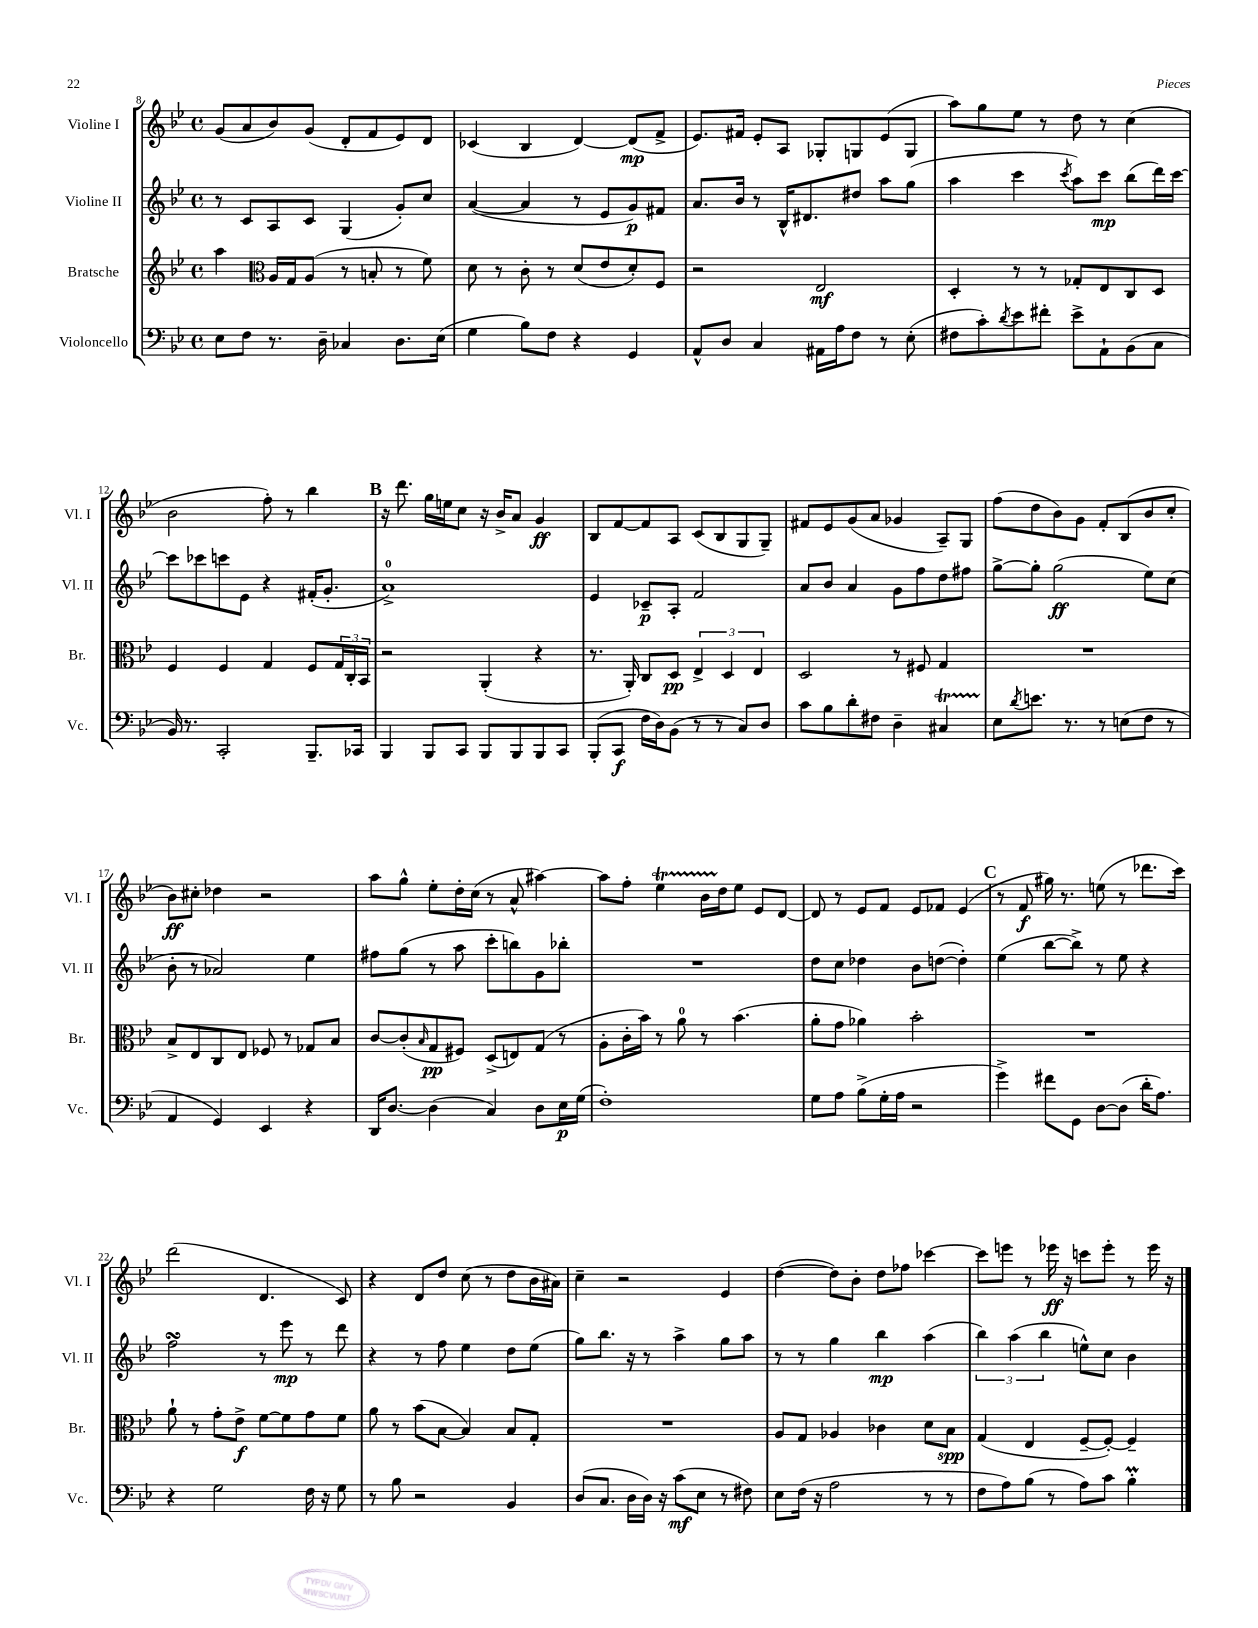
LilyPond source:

<<
\new StaffGroup <<
\new Staff = "s0" \with { instrumentName = "Violine I" shortInstrumentName = "Vl. I" } {
    \clef treble \key bes \major \defaultTimeSignature \time 4/4
    g'8( a'8 bes'8) g'8( d'8-. f'8 ees'8) d'8 |
    ces'4( bes4 d'4~) d'8\mp( f'8-> |
    ees'8.) fis'16 ees'8-. a8 ges8-. g8 ees'8( g8 |
    a''8) g''8 ees''8 r8 d''8 r8 c''4( |
    bes'2 f''8-.) r8 bes''4 |
    \mark \markup { \bold "B" } r16 d'''8. g''16 e''16 c''8 r16 bes'16-> a'8 g'4\ff |
    bes8 f'8~ f'8 a8 c'8( bes8 g8 g8--) |
    fis'8 ees'8 g'8( a'8 ges'4 a8--) g8 |
    f''8( d''8 bes'8) g'8 f'8-. bes8( bes'8 c''8-. |
    bes'8\ff) cis''8-. des''4 r2 |
    a''8 g''8-^ ees''8-. d''16-. c''16( r8 a'8-^ ais''4~) |
    ais''8 f''8-. ees''4\startTrillSpan bes'16 d''16\stopTrillSpan ees''8 ees'8 d'8~ |
    d'8 r8 ees'8 f'8 ees'8 fes'8 ees'4( |
    \mark \markup { \bold "C" } r8 f'8\f gis''16) r8. e''8( r8 des'''8. c'''16) |
    d'''2( d'4. c'8) |
    r4 d'8 d''8 c''8( r8 d''8 bes'16 ais'16) |
    c''4-- r2 ees'4 |
    d''4~( d''8) bes'8-. d''8 fes''8 ces'''4~ |
    ces'''8 e'''8 r8 ees'''16\ff r16 c'''8 ees'''8-. r8 ees'''16 r16 \bar "|." |
}
\new Staff = "s1" \with { instrumentName = "Violine II" shortInstrumentName = "Vl. II" } {
    \clef treble \key bes \major \defaultTimeSignature \time 4/4
    r8 c'8 a8 c'8 g4( g'8-.) c''8 |
    a'4~( a'4 r8 ees'8 g'8\p) fis'8 |
    a'8. bes'16 r8 bes16-^ dis'8. dis''8 a''8 g''8( |
    a''4 c'''4 \acciaccatura { c'''8 } a''8) c'''8\mp bes''8( d'''16) c'''16~ |
    c'''8 ces'''8 c'''8 ees'8 r4 fis'16-.( g'8.-. |
    \mark \markup { \bold "B" } a'1-0->) |
    ees'4 ces'8--\p a8-. f'2 |
    a'8 bes'8 a'4 g'8 f''8 d''8 fis''8 |
    g''8~-> g''8-. g''2\ff( ees''8) c''8( |
    bes'8-. r8 aes'2) ees''4 |
    fis''8 g''8( r8 a''8 c'''8-. b''8) g'8 bes''8-. |
    R1 |
    d''8 c''8 des''4 bes'8 d''8~( d''4-.) |
    \mark \markup { \bold "C" } ees''4( bes''8~ bes''8->) r8 ees''8 r4 |
    f''2\turn r8 ees'''8\mp r8 d'''8 |
    r4 r8 f''8 ees''4 d''8 ees''8( |
    g''8) bes''8. r16 r8 a''4-> g''8 a''8 |
    r8 r8 g''4 bes''4\mp a''4( |
    \tuplet 3/2 { bes''4) a''4( bes''4 } e''8-^) c''8 bes'4 \bar "|." |
}
\new Staff = "s2" \with { instrumentName = "Bratsche" shortInstrumentName = "Br." } {
    \clef treble \key bes \major \defaultTimeSignature \time 4/4
    a''4 \clef alto a16 g16 a8( r8 b8-. r8 f'8) |
    d'8 r8 c'8-. r8 d'8( ees'8 d'8-.) f8 |
    r2 ees2\mf |
    d4-. r8 r8 ges8-. ees8 c8 d8 |
    f4 f4 g4 f8 \tuplet 3/2 { g16 c16-. bes,16 } |
    \mark \markup { \bold "B" } r2 a,4-.( r4 |
    r8. a,16-.) c8 d8\pp \tuplet 3/2 { ees4-> d4 ees4 } |
    d2 r8 fis8 g4 |
    R1 |
    bes8-> ees8 c8 ees8 fes8 r8 ges8 bes8 |
    c'8~ c'8-.( \grace { bes16 } g8\pp fis8) d8->( e8) g8( r8 |
    a8-. c'16-. bes'16) r8 a'8-0 r8 bes'4.( |
    a'8-. g'8 aes'4) bes'2-. |
    \mark \markup { \bold "C" } R1 |
    a'8-! r8 g'8-. ees'8->\f f'8~ f'8 g'8 f'8 |
    a'8 r8 bes'8( bes8~ bes4) bes8 g8-. |
    R1 |
    a8 g8 aes4 ces'4 d'8 bes8\spp |
    g4( ees4 f8~-- f8~-.) f4-- \bar "|." |
}
\new Staff = "s3" \with { instrumentName = "Violoncello" shortInstrumentName = "Vc." } {
    \clef bass \key bes \major \defaultTimeSignature \time 4/4
    ees8 f8 r8. d16-- ces4 d8. ees16( |
    g4 bes8) f8 r4 g,4 |
    a,8-^ d8 c4 ais,16 a16 f8 r8 ees8-.( |
    fis8 c'8-.) \acciaccatura { d'8 } ees'8 fis'8-. ees'8-> a,8-! bes,8( c8 |
    bes,16) r8. c,2-. bes,,8.-- ces,16 |
    \mark \markup { \bold "B" } bes,,4 bes,,8 c,8 bes,,8 bes,,8 bes,,8 c,8 |
    bes,,8-.( c,8\f f16 d16) bes,8( r8 r8 c8) d8 |
    c'8 bes8 d'8-. fis8 d4-- cis4\startTrillSpan |
    ees8\stopTrillSpan \acciaccatura { d'8 } e'8. r8. r8 e8( f8 r8 |
    a,4 g,4) ees,4 r4 |
    d,16 d8.~ d4( c4) d8 ees16\p g16( |
    f1-.) |
    g8 a8 bes8->( g16-. a16 r2 |
    \mark \markup { \bold "C" } g'4->) fis'8 g,8 d8~ d8( d'16-. a8.) |
    r4 g2 f16 r16 g8 |
    r8 bes8 r2 bes,4 |
    d8( c8. d16 d16) r16 c'8\mf( ees8 r8 fis8) |
    ees8 f16( r16 a2 r8 r8 |
    f8 a8) bes8( r8 a8) c'8 bes4-.\prall \bar "|." |
}
>>
>>
\layout { \context { \Score currentBarNumber = #8 } }
